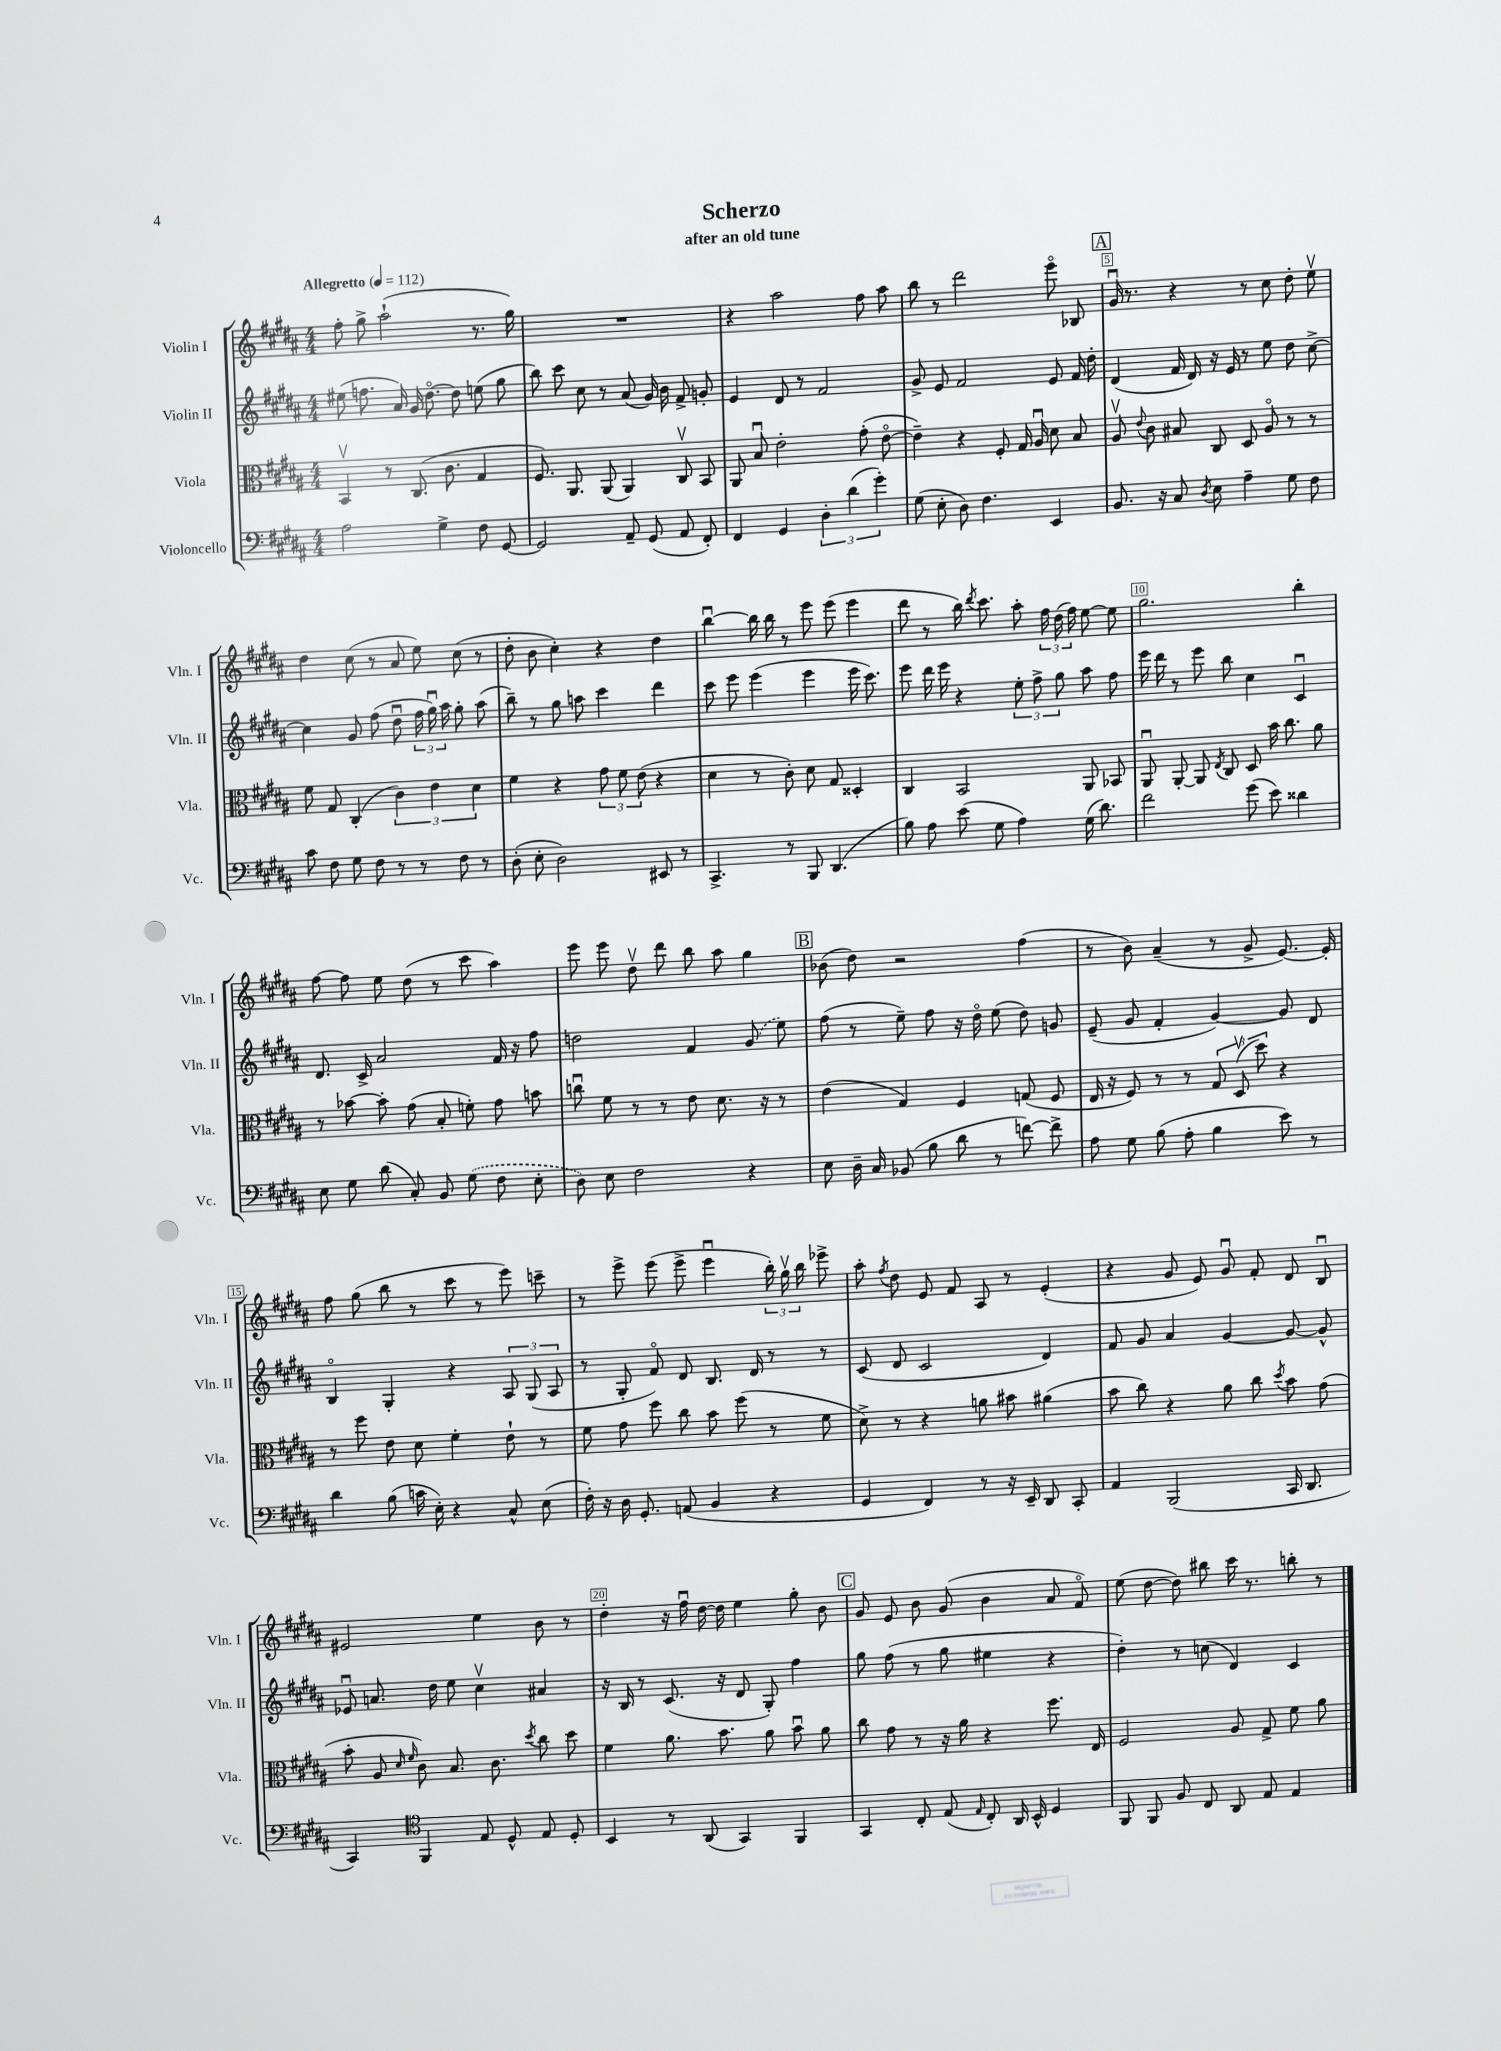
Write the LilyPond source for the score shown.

\header { title = "Scherzo" subtitle = "after an old tune" }
<<
\new StaffGroup <<
\new Staff = "s0" \with { instrumentName = "Violin I" shortInstrumentName = "Vln. I" } {
    \clef treble \key b \major \numericTimeSignature \time 4/4 \tempo "Allegretto" 4 = 112
    \autoBeamOff fis''8-. gis''8-> ais''2-!( r8. gis''16) |
    R1 |
    r4 ais''2 fis''8 ais''8 |
    b''8 r8 dis'''2 e'''8\flageolet bes8 |
    \mark \markup { \box "A" } gis'16\downbow r8. r4 r8 cis''8 dis''8-. e''8\upbow |
    dis''4 cis''8( r8 ais'8 e''8) cis''8( r8 |
    dis''8-. b'8 cis''4-.) r4 dis''4 |
    b''4~\downbow b''16 b''16 r8 e'''8 e'''8( e'''4 |
    dis'''8 r8 b''16) \acciaccatura { dis'''8 } cis'''8. ais''8-. \tuplet 3/2 { fis''16 dis''16( fis''16) } e''8~ e''8 |
    gis''2. b''4-. |
    fis''8~ fis''8 e''8 dis''8( r8 cis'''8 ais''4) |
    e'''8 e'''8 dis''8\upbow dis'''8 b''8 ais''8 gis''4 |
    \mark \markup { \box "B" } bes'8( dis''8) r2 fis''4( |
    r8 b'8) ais'4--( r8 gis'8-> e'8.~) e'16-. |
    fis''8 gis''8( b''8 r8 cis'''8 r8 e'''8) c'''8-- |
    r8 e'''8-> e'''8( e'''8-> e'''4\downbow \tuplet 3/2 { b''16-.) gis''16\upbow b''16 } ees'''8-> |
    ais''8-. \acciaccatura { fis''8 } dis''8 e'8 fis'8 ais8 r8 e'4-.( |
    r4 gis'8 e'8) gis'8\downbow fis'8-. dis'8 b8\downbow |
    eis'2 e''4 b'8 r8 |
    dis''4-. r16 fis''16\downbow dis''16~ dis''16 e''4 gis''8-. b'8 |
    \mark \markup { \box "C" } gis'8 e'8 b'8 gis'8( b'4 ais'8 fis'8\flageolet) |
    e''8( dis''8~ dis''8) bis''8 cis'''16 r8. b''8-. r8 \bar "|." |
}
\new Staff = "s1" \with { instrumentName = "Violin II" shortInstrumentName = "Vln. II" } {
    \clef treble \key b \major \numericTimeSignature \time 4/4
    \autoBeamOff eis''8( f''8. ais'16) gis'16 dis''8.~\flageolet dis''8 e''8( gis''8 |
    b''8) cis'''8 cis''8 r8 ais'8( gis'16) b'16 fis'8-> g'8-. |
    e'4 dis'8 r8 fis'2 |
    gis'8-> e'8 fis'2 e'8 fis'16 dis''16-. |
    \mark \markup { \box "A" } dis'4( fis'16 dis'16) r16 e'16 r8 e''8 dis''8 cis''8~-> |
    cis''4 gis'8 fis''8( dis''8\downbow \tuplet 3/2 { fis''16 gis''16\downbow) ais''16 } gis''8-. ais''8( |
    b''8--) r8 gis''8 a''8 cis'''4 dis'''4 |
    cis'''8 e'''8 e'''4( e'''4 e'''16 cis'''8.) |
    e'''8 dis'''16 e'''16 r4 \tuplet 3/2 { e''8-. fis''8-> gis''8 } ais''8 fis''8 |
    e'''16 dis'''16 r8 e'''8 b''8 cis''4 cis'4\downbow |
    dis'8. cis'16-> ais'2 fis'16 r16 fis''8 |
    d''2 fis'4 \once \slurDashed gis'8( e''8) |
    \mark \markup { \box "B" } fis''8( r8 e''8--) fis''8 r16 dis''16\flageolet e''8( dis''8) g'8 |
    e'8--( gis'8 fis'4-. gis'4~) gis'8 dis'8 |
    b4\flageolet gis4-. r4 \tuplet 3/2 { ais8 gis8( ais8 } |
    r8 gis8-. fis'8\flageolet) dis'8 b8. dis'16 r8 r8 |
    cis'8( dis'8 cis'2 dis'4) |
    fis'8 gis'8 ais'4 gis'4~ gis'8~ gis'8-^ |
    ees'8\downbow a'8. dis''16 e''8 cis''4\upbow ais'4 |
    r16 b16 r8 cis'8.( r16 dis'8 gis8-.) fis''4 |
    \mark \markup { \box "C" } gis''8 fis''8( r8 gis''8 eis''4 r4 |
    dis''4-.) r8 c''8( dis'4) cis'4 \bar "|." |
}
\new Staff = "s2" \with { instrumentName = "Viola" shortInstrumentName = "Vla." } {
    \clef alto \key b \major \numericTimeSignature \time 4/4
    \autoBeamOff b,4\upbow r8 cis8.( cis'8. gis4 |
    fis8.) ais,8. ais,8( ais,4) cis8\upbow b,8 |
    ais,8 b8\downbow e'2-. gis'8-.( e'8~\flageolet |
    e'4--) r4 fis8-. gis16 ais16\downbow dis'8 b8 |
    \mark \markup { \box "A" } ais8\upbow \appoggiatura { e'8 } cis'8 bis8 cis8 dis8 ais8\flageolet r8 r8 |
    fis'8 gis8 cis4-.( \tuplet 3/2 { cis'4) e'4 dis'4 } |
    fis'4 r4 \tuplet 3/2 { gis'8 fis'8 e'8( } r4 |
    dis'4 r8 cis'8-.) dis'8 gis8 disis4-. |
    cis4 b,2 ais,8 bes,8 |
    ais,8\downbow ais,8~-. ais,8 \acciaccatura { e8 } cis8 dis8 b'16 cis''8. ais'8 |
    r8 bes'8~ bes'8-. gis'8( b8-. f'8-.) gis'8 b'8 |
    c''8\downbow fis'8 r8 r8 e'8 dis'8. r16 r8 |
    \mark \markup { \box "B" } e'4( gis4) fis4 g8( fis8 |
    e16 r16 fis8) r8 r8 \tuplet 3/2 { gis8 dis8\upbow( dis''8) } r4 |
    r8 fis''8 e'8 dis'8 fis'4-. e'8-! r8 |
    fis'8 gis'8 fis''8 cis''8 b'8 fis''8( r8 fis'8 |
    dis'8->) r8 r4 a'8 bis'8 ais'4( |
    b'8 cis''8) r4 ais'8 cis''8 \acciaccatura { dis''8 } b'8 gis'8( |
    b'8-. ais8 \grace { dis'16 fis'16 } cis'8) b8. cis'8. \acciaccatura { dis''8 } cis''8 dis''8 |
    fis'4 ais'8. b'8. ais'8 b'8\downbow ais'8 |
    \mark \markup { \box "C" } cis''8 gis'8 r8 r16 ais'16 r4 fis''8. e16 |
    fis2 ais8 gis8-> fis'8 ais'8 \bar "|." |
}
\new Staff = "s3" \with { instrumentName = "Violoncello" shortInstrumentName = "Vc." } {
    \clef bass \key b \major \numericTimeSignature \time 4/4
    \autoBeamOff ais2 gis4-> fis8 gis,8~ |
    gis,2 ais,8-- gis,8( ais,8 fis,8-.) |
    fis,4 gis,4 \tuplet 3/2 { dis4-. dis'4( gis'4-.) } |
    gis8( e8-. dis8) fis4. e,4 |
    \mark \markup { \box "A" } b,8. r16 cis8 \acciaccatura { dis8 } e8 ais4-- gis8 fis8 |
    cis'8 fis8 gis8 fis8 r8 r8 fis8 r8 |
    dis8-.( e8-. dis2) eis,8 r8 |
    cis,4.-> r8 b,,8 dis,4.( |
    b8) ais8 e'8( gis8 ais4) gis16( dis'8.) |
    fis'2 gis'8( e'8) disis'4 |
    e8 gis8 dis'8( cis8-.) b,8 \once \slurDashed gis8( fis8 e8-. |
    dis8) e8 fis2 r4 |
    \mark \markup { \box "B" } e8 dis16-- cis16 bes,8( b8 dis'8 r8 f'8~) f'8-> |
    ais8 gis8 b8( ais8-. b4 e'8) r8 |
    dis'4 b8( c'16 e16-.) r4 cis8-^ e8( |
    fis16-.) r16 dis16 gis,8.-. a,8( b,4 r4 |
    gis,4 fis,4) r8 r16 e,16-- dis,8 cis,8-. |
    ais,4 b,,2( cis,16 dis,8. |
    cis,4) \clef tenor fis,4 e8 dis8-^ e8 dis8-. |
    b,4 r8 ais,8( gis,4) fis,4 |
    \mark \markup { \box "C" } gis,4 cis8-. e8( \grace { e16 } cis8-.) ais,16 b,16-^ dis4 |
    fis,8 fis,8 fis8 cis8 ais,8 e8 e4 \bar "|." |
}
>>
>>
\layout { \context { \Score \override BarNumber.break-visibility = ##(#f #t #t) barNumberVisibility = #(every-nth-bar-number-visible 5) \override BarNumber.stencil = #(make-stencil-boxer 0.1 0.3 ly:text-interface::print) } }
